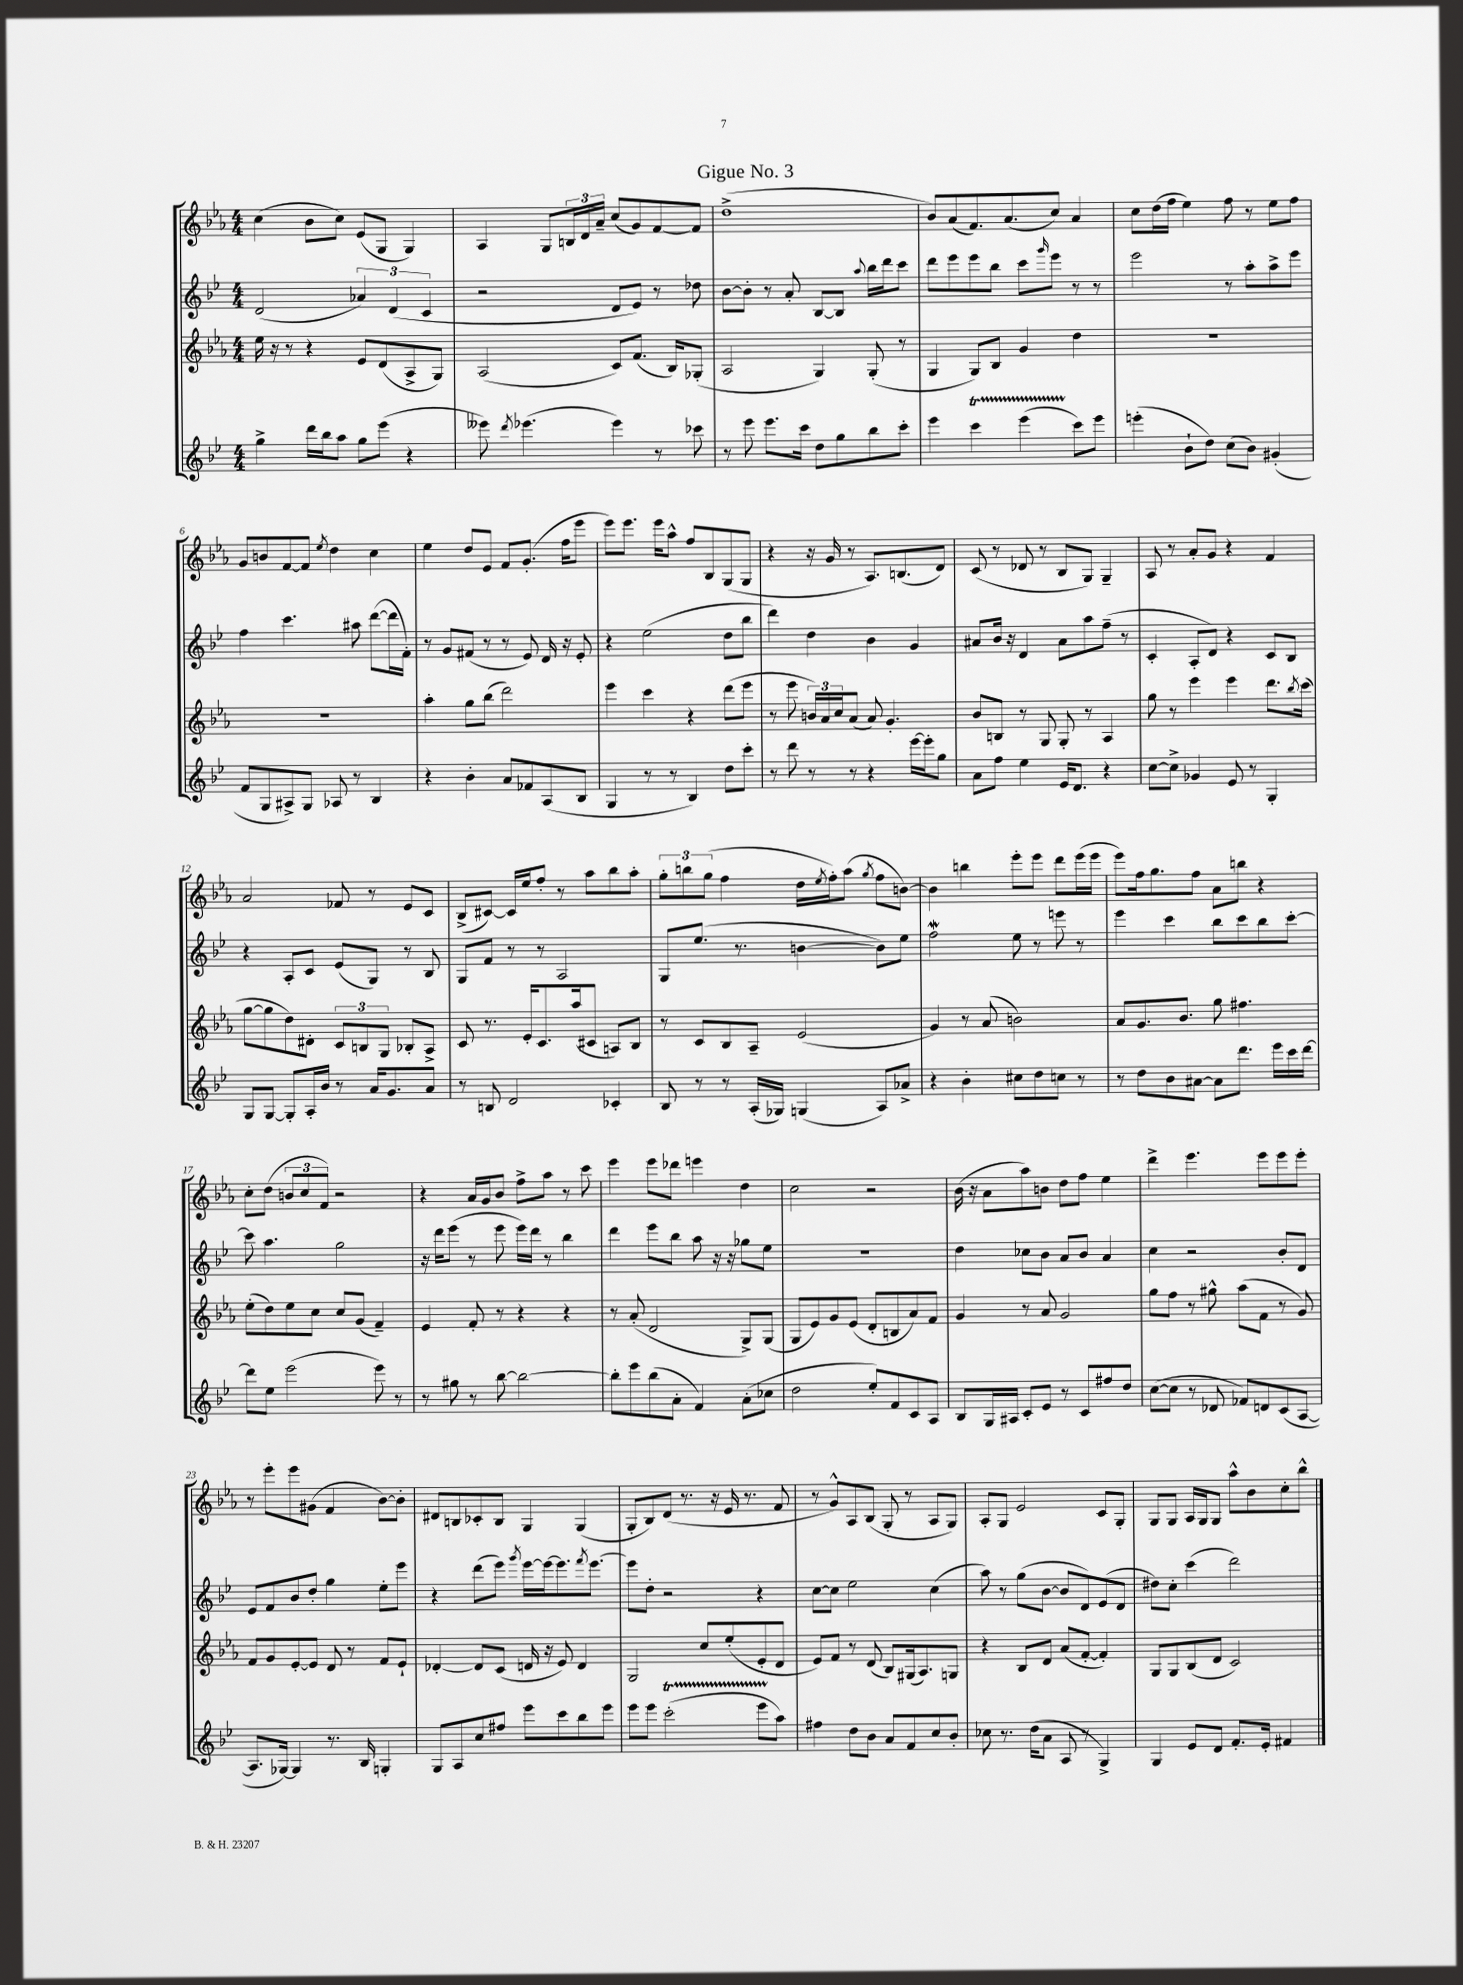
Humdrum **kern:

**kern	**kern	**kern	**kern
*part4	*part3	*part2	*part1
*staff4	*staff3	*staff2	*staff1
*clefG2	*clefG2	*clefG2	*clefG2
*k[b-e-]	*k[b-e-a-]	*k[b-e-]	*k[b-e-a-]
*M4/4	*M4/4	*M4/4	*M4/4
=1	=1	=1	=1
4gg^\	16ee-\	(2d/	(4cc\
.	16r	.	.
.	8r	.	.
16ddd\LL	4r	.	8b-\L
16bb-\J	.	.	.
8aa\J	.	.	8cc\J)
8gg\L	8e-/L	6a-X/)	(8e-/L
(8eee-\J	(8d/	.	8G/J
.	.	(6d/	.
4r	8A-^/	.	4G/)
.	.	6c/	.
.	8G/J)	.	.
=2	=2	=2	=2
8eee--X\)	(2A-/	2r	4A-/
8qddd/	.	.	.
(4.eee-X\	.	.	.
.	.	.	8G/L
.	.	.	24Bn/L
.	.	.	24d/
.	.	.	24a-~/JJ
4eee-\)	8c/L)	8d/L	(8cc/L
.	(8.f/J	8e-/J)	8g/)
8r	.	8r	[8f/
.	16B-/KL)	.	.
8ccc-X\	(8G-X'/J	8dd-X\	8f/J]
=3	=3	=3	=3
8r	2A-/	[8b-\L	(1dd^
8eee-\	.	8b-'\J]	.
8.eee-\L	.	8r	.
.	.	8a'/	.
16ccc\Jk	.	.	.
8dd\L	4G/)	[8B-/L	.
8gg\	.	8B-/J]	.
.	.	8qqaa/	.
8bb-\	(8G'/	16bb-\LL	.
.	.	16ddd\J	.
8ccc'\J	8r	8ccc\J	.
=4	=4	=4	=4
4eee-\	4G/	8ddd\L	8b-/L)
.	.	8eee-\	(8a-/
4cccT\	8G/L)	8eee-\	8.f/)
.	8B-/J	8bb-\J	.
.	.	.	(8.a-/
(4eee-TTT\	4g/	8ccc\L	.
.	.	16qqggg/	.
.	.	8eee-\J	8cc/J)
8ccc\L)	4dd\	8r	4a-/
8eee-\J	.	8r	.
=5	=5	=5	=5
(4eeen'\	1r	2eee-\	8cc\L
.	.	.	(16dd\L
.	.	.	16ff\JJ
8b-`\L	.	.	4ee-\)
8dd\J)	.	.	.
(8cc\L	.	8r	8ff\
8b-\J)	.	8aa'\L	8r
(4g#X'/	.	8aa^\	8ee-\L
.	.	8eee-\J	8ff\J
!!LO:LB:g=z
=6	=6	=6	=6
8f/L	1r	4ff\	8g/L
8G/	.	.	8bn/
8A#X^/)	.	4.ccc\	[8f/
8G/J	.	.	8f/J]
.	.	.	8qee-/
8A-X/	.	.	4dd\
8r	.	8aa#X\	.
4B-/	.	([8ddd\L	4cc\
.	.	16ddd\L]	.
.	.	16f'\JJ)	.
=7	=7	=7	=7
4r	4aa-'\	8r	4ee-\
.	.	8g/L	.
4b-'\	8gg\L	(8f#X/J	8dd/L
.	(8bb-\J	8r	8e-/J
8a/L	2ddd\)	8r	8f/L
8f-X/	.	8e-/)	(8.g'/J
(8A/	.	16d/	.
.	.	16r	16ff\KL
8B-/J	.	8e-'/	8eee-\J
=8	=8	=8	=8
4G/	4eee-\	4r	8eee-\L)
.	.	.	8.eee-\J
8r	4ccc\	(2ee-\	.
.	.	.	16eee-\KL
8r	.	.	8aa-^^\J
4B-/)	4r	.	8ff/L
.	.	.	8B-/
8dd\L	(8ddd\L	8dd\L	(8G/
8ccc'\J	8eee-\J	8bb-\J	8G/J
=9	=9	=9	=9
8r	8r	4ddd\)	4r
8ddd\	8eee-\	.	.
8r	24bn/LL)	4dd\	16r
.	24a-/	.	.
.	.	.	16g/
.	24cc/J	.	.
8r	(8a-/J	.	8r
4r	8a-/)	4b-\	8.A-/L)
.	4.g'/	.	.
.	.	.	(8.Bn/
[16eee-\LL	.	4g/	.
16eee-'\J]	.	.	.
8gg\J	.	.	8d/J)
=10	=10	=10	=10
8a\L	8b-/L	8a#X/L	(8c/
8ff\J	8Bn/J	16b-/Jk	8r
.	.	16r	.
4ee-\	8r	4d/	8d-X/
.	8G/	.	8r
16e-/KL	8G'/	8a#\L	8B-/L
8.d/J	.	.	.
.	8r	8aa\	8G/J)
4r	4A-/	(8ff~\J	4G~/
.	.	8r	.
=11	=11	=11	=11
[8cc\L	8gg\	4c'/	8A-/
8cc^\J]	8r	.	8r
4g-X/	4eee-\	8A'/L	8a-'/L
.	.	8d/J)	8g/J
8e-/	4eee-\	4r	4r
8r	.	.	.
4G'/	8.ddd\L	8c/L	4f/
.	.	8B-/J	.
.	8qbb-/	.	.
.	(16ccc\Jk	.	.
!!LO:LB:g=z
=12	=12	=12	=12
8G/L	[8gg\L	4r	2a-/
[8G/J	8gg\]	.	.
8G'/L]	8dd\)	8A'/L	.
16A'/L	8d#X'\J	8c/J	.
16b-/JJ	.	.	.
8r	12c/L	(8e-/L	8f-X/
.	12Bn/	.	.
16a/KL	.	8G/J)	8r
.	12G/J	.	.
8.g/	.	.	.
.	8B-X'/L	8r	8e-/L
8a/J	8A-^/J	8B-/	8c/J
=13	=13	=13	=13
8r	8c/	8G/L	(8B-^/L
8Bn/	8.r	8f/J	[8c#X/J)
2d/	.	8r	16c#/LL]
.	16e-'/KL	.	16ee-/J
.	8.c/	8r	8ff'/J
.	.	2A/	8r
.	(16aa-/k	.	.
.	8c#X/J	.	8aa-\L
4c-X'/	8An/L)	.	8bb-\
.	8B-/J	.	8aa-'\J
=14	=14	=14	=14
8B-/	8r	8G/L	12gg'\L
.	.	.	12bbn\
8r	8c/L	(8.ee-/J	.
.	.	.	(12gg\J
8r	8B-/	.	4ff\
.	.	8.r	.
(16A'/LL	8A-~/J	.	.
16G-X/JJ)	.	.	.
(4Gn/	(2e-/	[4bn\	16dd\LL
.	.	.	8qee-/
.	.	.	16ff'\J)
.	.	.	(8aa-\J
.	.	.	8qgg/
8A/L)	.	8b\L])	8ff\L
8a-X^/J	.	8ee-\J	[8bn\J)
=15	=15	=15	=15
4r	4g/)	2ffW\	4b\]
4b-'\	8r	.	4bbn\
.	(8a-/	.	.
8cc#X\L	2bn\)	8ee-\	8eee-'\L
8dd\	.	8r	8eee-\J
8ccn\J	.	8eeen\	8ddd\L
8r	.	8r	(16eee-\L
.	.	.	16eee-\JJ
=16	=16	=16	=16
8r	8a-/L	4eee-\	8eee-\L)
8dd\L	8.g/	.	16ff\k
.	.	.	8.gg\
8b-\	.	4ccc\	.
.	8.b-/J	.	.
[8a#X\J	.	.	8ff\J
8a#\L]	8gg\	8bb-\L	8a-\L
8.ddd\J	4.ff#X\	8ccc\	8bbn\J
.	.	8bb-\	4r
16eee-\LL	.	.	.
16ccc\	.	[8ccc'\J	.
[16ddd\JJ	.	.	.
!!LO:LB:g=z
=17	=17	=17	=17
8ddd\L]	(8ee-'\L	8ccc\]	8cc'\L
8ee-\J	8dd\)	4.aa\	(8dd\J
(2eee-\	8ee-\	.	12bn/L
.	.	.	12cc/
.	8cc\J	.	.
.	.	.	12f/J)
.	8cc/L	2gg\	2r
.	(8g/J	.	.
8eee-\)	4f~/)	.	.
8r	.	.	.
=18	=18	=18	=18
8r	4e-/	16r	4r
.	.	16ddd\KL	.
8gg#X\	.	(8eee-\J	.
8r	8f'/	8r	16a-/LL
.	.	.	16g/J
[8bb-\	8r	8eee-\	8b-/J
2bb-\_	4r	16eee-\LL)	8ff^\L
.	.	16ddd\JJ	.
.	.	8r	8aa-\J
.	4r	4bb-\	8r
.	.	.	8ccc\
=19	=19	=19	=19
8bb-'\L]	8r	4ddd\	4eee-\
8eee-\	(8a-'/	.	.
(8bb-\	2d/	8eee-\L	8eee-\L
8a'\J	.	8bb-\J	8ddd-X\J
4f/)	.	8aa\	4eeen\
.	.	16r	.
.	.	16r	.
(8a'\L	8G^/L)	8gg-X\L	4dd\
8cc-X\J	(8G/J	8ee-\J	.
=20	=20	=20	=20
2dd\	8G/L	1r	2cc\
.	8e-/)	.	.
.	8g/	.	.
.	(8e-/J	.	.
8ee-'/L)	8d'/L	.	2r
8f/	8Bn/	.	.
8c/	8a-/)	.	.
8A/J	8f/J	.	.
=21	=21	=21	=21
8B-/L	4g/	4dd\	(16b-\
.	.	.	16r
16G/L	.	.	8a-\L
16A#X/JJ	.	.	.
8c'/L	8r	8cc-X\L	8aa-\)
8e-/J	8a-/	8b-\J	8bn\J
8r	2g/	8a/L	8dd\L
8c/L	.	8b-/J	8ff\J
8ff#X/	.	4a/	4ee-\
8dd/J	.	.	.
=22	=22	=22	=22
([8cc\L	8gg\L	4cc\	4ddd^\
8cc\J]	8ff\J	.	.
8r	8r	2r	4.eee-\
8d-X/	8gg#X^^\	.	.
8f-X/L)	(8aa-\L	.	.
8dn/	8f\J	.	8eee-\L
(8c/	8r	8b-'/L	8eee-\
[8A/J	8g/)	8d/J	8eee-'\J
!!LO:LB:g=z
=23	=23	=23	=23
8.A/L]	8f/L	8e-/L	8r
.	8g/	8f/	8eee-'\L
[16G-X/Jk)	.	.	.
4G-/]	[8e-'/	8b-/	8eee-\
.	8e-/J]	8dd'/J	(8g#X\J
8.r	8d/	4gg\	4f/
.	8r	.	.
16B-/	.	.	.
4Gn'/	8f/L	8ee-'\L	[8b-\L)
.	8e-`/J	8eee-\J	8b-'\J]
=24	=24	=24	=24
8G/L	[4d-X'/	4r	8d#X/L
8A/	.	.	8Bn/
8cc/	8d-/L]	(8ddd\L	8c-X'/
8ff#X/J	(8c/J	8eee-\J)	8B/J
.	.	8qggg/	.
8eee-\L	16dn/	[16eee-\LL	4G/
.	16r	16eee-\J_	.
8ccc\	8e-/)	8.eee-\]	.
8bb-\	4d/	.	(4G/
.	.	8qfff/	.
.	.	[8.eee-\J	.
8eee-\J	.	.	.
=25	=25	=25	=25
8eee-\L	2G/	8eee-\L]	8G'/L
8eee-\J	.	8dd'\J	8B-/)
(2cccT'\	.	2r	(8d/J
.	.	.	8.r
.	8cc/L	.	.
.	.	.	16r
.	(8ee-'/	.	16e-/
.	.	.	8.r
8eee-TTT\L	8e-'/	4r	.
8aa\J)	8d/J	.	8f/
=26	=26	=26	=26
4ff#X\	8e-/L)	[8cc\L	8r
.	8f/J	8cc\J]	8g^^/L)
8dd\L	8r	2ee-\	8A-/
8b-\J	(8d/	.	(8B-/J
8a/L	8B-/L)	.	8G'/
8f/	(16G#X/k	.	8r
.	8.A-/)	.	.
8cc/	.	(4cc\	8A-/L
8b-'/J	8Gn/J	.	8G/J)
=27	=27	=27	=27
8cc-X\	4r	8aa\)	8A-'/L
8.r	.	8r	8G/J
.	8B-/L	(8gg\L	2e-/
(16dd\KL	.	.	.
8a\J	8d/J	[8b-\J	.
8A/	(8a-/L	8b-/L]	.
8r	[8f'/J	8d/)	.
4G^/)	4f'/])	(8e-/	8c/L
.	.	8d/J	8G'/J
=28	=28	=28	=28
4G/	8G/L	8dd#X\L)	8G/L
.	8G/	8cc'\J	8G/J
8e-/L	(8B-/	(4ccc\	16A-/LL
.	.	.	16G/J
8d/J	8d/J	.	8G/J
8.f'/L	2c/)	2ddd\)	8aa-^^\L
.	.	.	8b-\
16e-'/Jk	.	.	.
4f#X/	.	.	8cc'\
.	.	.	8bb-^^\J
==	==	==	==
*-	*-	*-	*-
